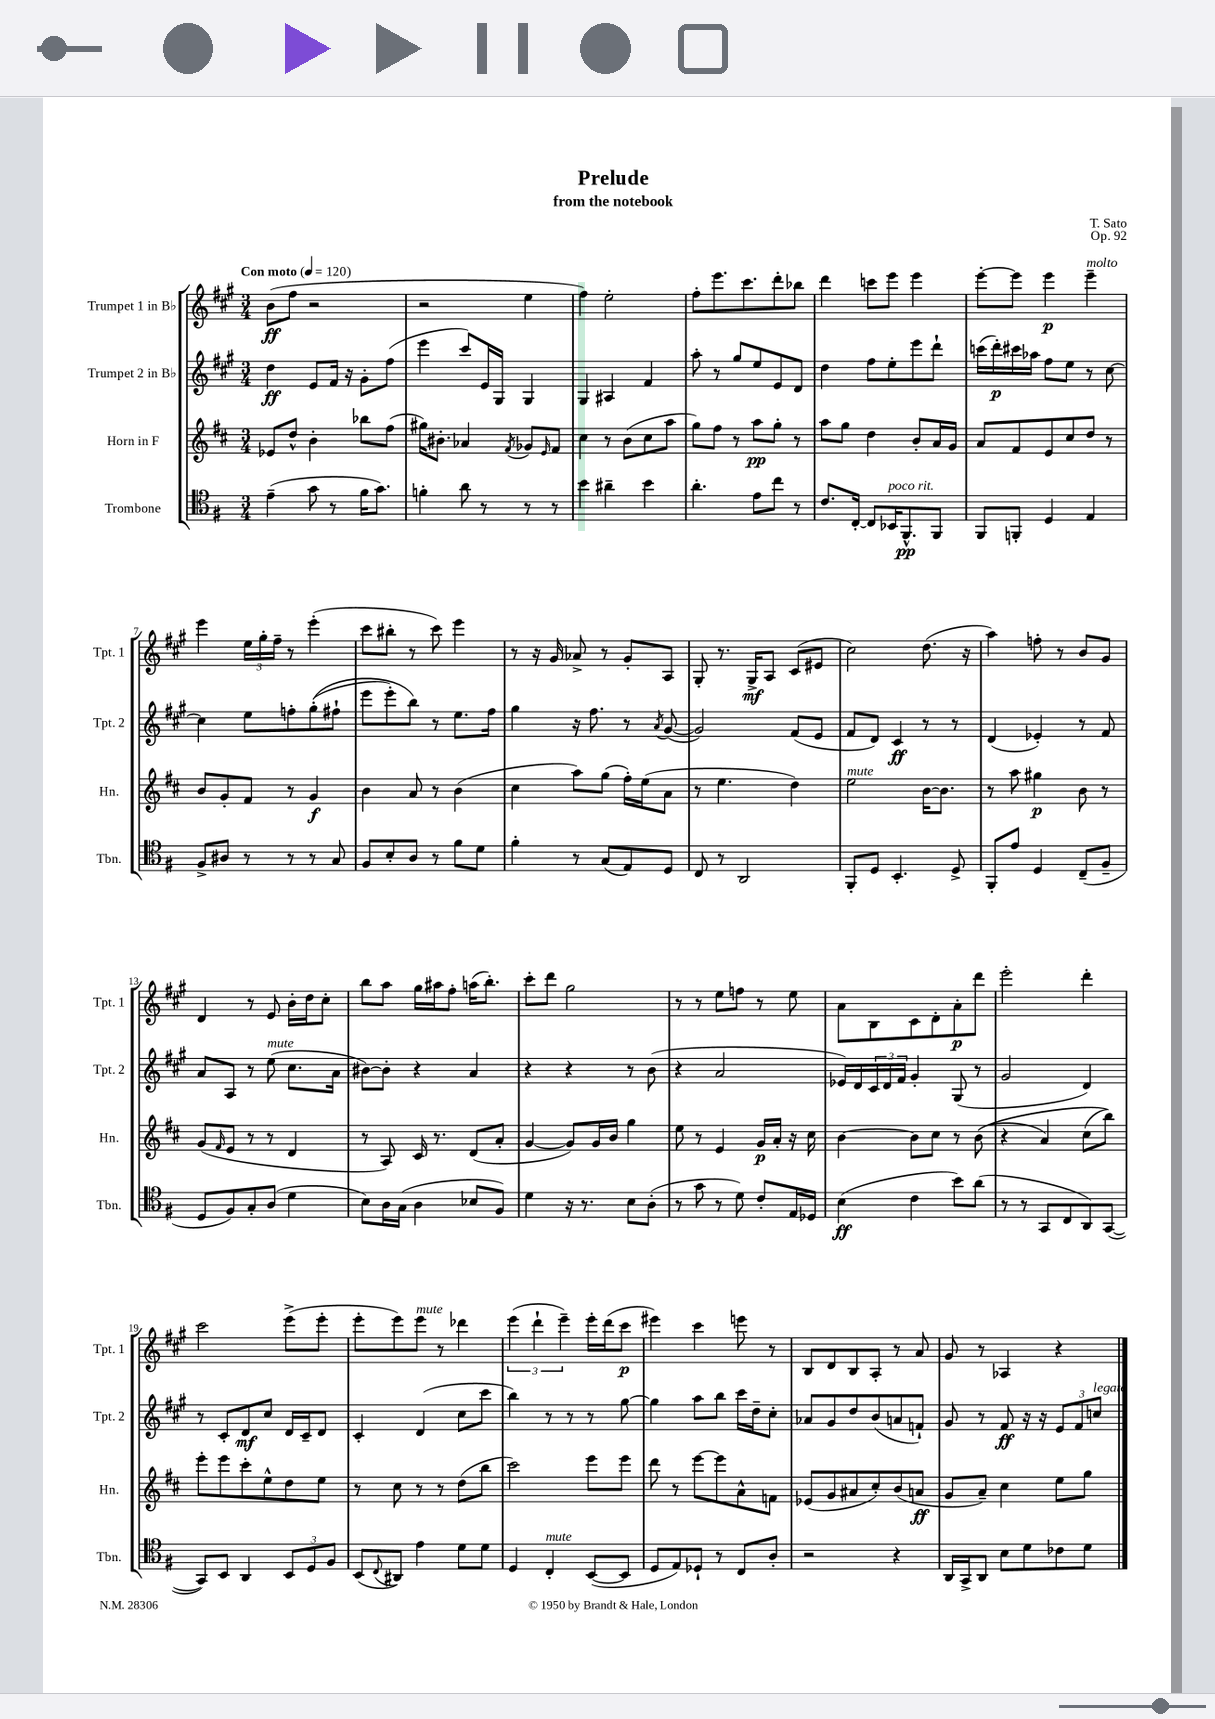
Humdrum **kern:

**kern	**kern	**kern	**kern
*staff4	*staff3	*staff2	*staff1
*clefC4	*clefG2	*clefG2	*clefG2
*k[f#]	*k[f#c#]	*k[f#c#g#]	*k[f#c#g#]
*M3/4	*M3/4	*M3/4	*M3/4
*MM120	*MM120	*MM120	*MM120
(4e~	8e-	4dd	(8b
.	8dd^^	.	8ff#
8g	4b'	8e	2r
8r	.	16f#	.
.	.	16r	.
16f#	8bb-	8g#'	.
8.g)	.	.	.
.	(8ff#	(8ff#	.
=	=	=	=
4f'	16gg#)	4eee	2r
.	8.b#'	.	.
8a	4a-	8ccc#)	.
8r	.	16e	.
.	.	16G#	.
.	8qf#	.	.
8r	8g-	4G#	4ee
.	16qqe	.	.
8r	8f#	.	.
=	=	=	=
4b	4cc#	4G#	4ff#)
4a#~	8r	4A#	2ee'
.	(8b	.	.
4b	8cc#	4f#	.
.	8aa	.	.
=	=	=	=
4.a'	8gg)	8aa'	8ff#'
.	8ff#	8r	8.eee
.	8r	8gg#	.
.	.	.	8.ccc#
8e	8aa	8ee	.
8cc	8gg'	8e	8ddd'
8r	8r	8d	8bb-
=	=	=	=
8.c	8aa	4dd	4ddd
.	8gg	.	.
[16C'	.	.	.
8C]	4dd	8ff#	8ccc
16BB-	.	8ee'	8eee
8.FF#^^	.	.	.
.	8b'	8eee	4eee
8FF#	16a	8ddd`	.
.	16g	.	.
=	=	=	=
8FF#	8a	(16ccc	[8eee'
.	.	16ddd')	.
8FF'	8f#	16ccc#	8eee]
.	.	16aa-	.
4D	8e	8ff#	4eee
.	8cc#	8ee	.
4E	8dd	8r	4eee~
.	8r	[8cc#	.
=	=	=	=
8F#^	8b	4cc#]	4eee
8A#	8g'	.	.
8r	8f#	8ee	24ee
.	.	.	24gg#'
.	.	.	24ff#~
8r	8r	8ff'	8r
8r	4g	&((8gg#'	(4eee'
8G	.	8ff#`	.
=	=	=	=
8F#	4b	8eee	8ccc#
8B'	.	8eee')	8bb#'
8A	8a	8bb&)	8r
8r	8r	8r	8ccc#)
8f#	(4b	8.ee	4eee
8d	.	.	.
.	.	16ff#	.
=	=	=	=
4f#'	4cc#	4gg#	8r
.	.	.	16r
.	.	.	16g#
8r	8aa)	16r	8a-^
.	.	8.ff#	.
(8G	(8gg	.	8r
8E)	16ff#')	8r	8g#'
.	(16ee	.	.
.	.	8qa	.
8D	8a	([8g#	8A
=	=	=	=
8C	8r	2g#])	8G#'
8r	4.ee	.	8.r
2AA	.	.	.
.	.	.	16G#^
.	.	.	8A
.	4dd)	(8f#	(8c#
.	.	8e	8e#
=	=	=	=
8FF#'	2ee	8f#	2cc#)
8D	.	8d)	.
4.BB'	.	4c#	.
.	[16b	8r	(8.dd
.	8.b]	.	.
8D^	.	8r	.
.	.	.	16r
=	=	=	=
8FF#'	8r	(4d	4aa)
8e	8aa	.	.
4D	4gg#	4e-')	8ff'
.	.	.	8r
(8C~	8b	8r	8b
8F#~	8r	8f#	8g#
=	=	=	=
8D	(8g	8a	4d
.	16qqf#	.	.
8F#)	8e	8A	.
8G'	8r	8r	8r
(8A	8r	(8ee	8e
4d	4d	8.cc#	16b'
.	.	.	16dd
.	.	.	8cc#'
.	.	16a	.
=	=	=	=
8B)	8r	[8b#)	8bb
16A	8A)	8b#']	8aa
(16G	.	.	.
4A	16c#	4r	16gg#
.	8.r	.	16aa#
.	.	.	8ff#'
8B-	(8d	4a	(16aa
.	.	.	8.bb')
8F#)	8a'	.	.
=	=	=	=
4d	[4g	4r	8ccc#'
.	.	.	8ddd
16r	8g])	4r	2gg#
8.r	.	.	.
.	16g	.	.
.	16b	.	.
8B	4gg	8r	.
(8A'	.	(8b	.
=	=	=	=
8r	8ee	4r	8r
8g	8r	.	8r
8r	4e	2a	8ee
8d)	.	.	8ff
8c'	16g	.	8r
.	16a'	.	.
16E	16r	.	8ee
16D-	16cc#	.	.
=	=	=	=
(4B	[4b	16e-)	8a
.	.	16d	.
.	.	24c#	8B
.	.	24d	.
.	.	24f#	.
4c	8b]	4g#'	8c#
.	8cc#	.	8d'
8b)	8r	(8G#	8a'
(8a	&((8b	8r	8ddd
=	=	=	=
8r	4r	2g#	2eee'
8r	.	.	.
8GG	4a)	.	.
8C	.	.	.
8AA)	(8cc#	4d)	4ddd'
([8GG	8bb)&)	.	.
=	=	=	=
8GG])	8eee'	8r	2ccc#
8BB	8eee	8c#'	.
4AA	8ccc#'	8d	.
.	8ee^^	8cc#	.
12BB	8dd	16d	(8eee^
.	.	16c#~	.
12D	.	.	.
.	8ee	8d	8eee'
12F#	.	.	.
=	=	=	=
(8BB	8r	4c#'	8eee'
8qqC	.	.	.
8AA#)	8cc#	.	8eee)
4e	8r	(4d	8eee
.	8r	.	8r
8d	(8dd	8cc#	4ddd-
8d	8bb	8ccc#	.
=	=	=	=
4D	2ccc#)	4bb)	(6eee
.	.	.	6ddd`
4C'	.	8r	.
.	.	.	6eee~)
.	.	8r	.
([8BB	8eee	8r	16eee'
.	.	.	(16ddd
8BB]	8eee	[8gg#	8ccc#
=	=	=	=
8D	8ddd	4gg#]	4eee#)
8E)	8r	.	.
8D-`	[8eee	8aa	4ccc#
8r	8eee]	8bb	.
8C	8a^^	16ccc#	8eee
.	.	16dd~	.
8A'	8f	8cc#'	8r
=	=	=	=
2r	(8e-	8a-	8B
.	8g	8g#	8d
.	8a#	8dd	8B
.	8cc#')	(8b	8A'
4r	(8b	8a	8r
.	8a	8f`)	8a
=	=	=	=
16AA	8g	8g#	8g#
16GG^	.	.	.
8AA	8a~)	8r	8r
8B	4cc#	8f#	4A-
8d	.	16r	.
.	.	16r	.
8c-	8ee	12e	4r
.	.	12f#	.
8d	8gg	.	.
.	.	12cc	.
==	==	==	==
*-	*-	*-	*-
